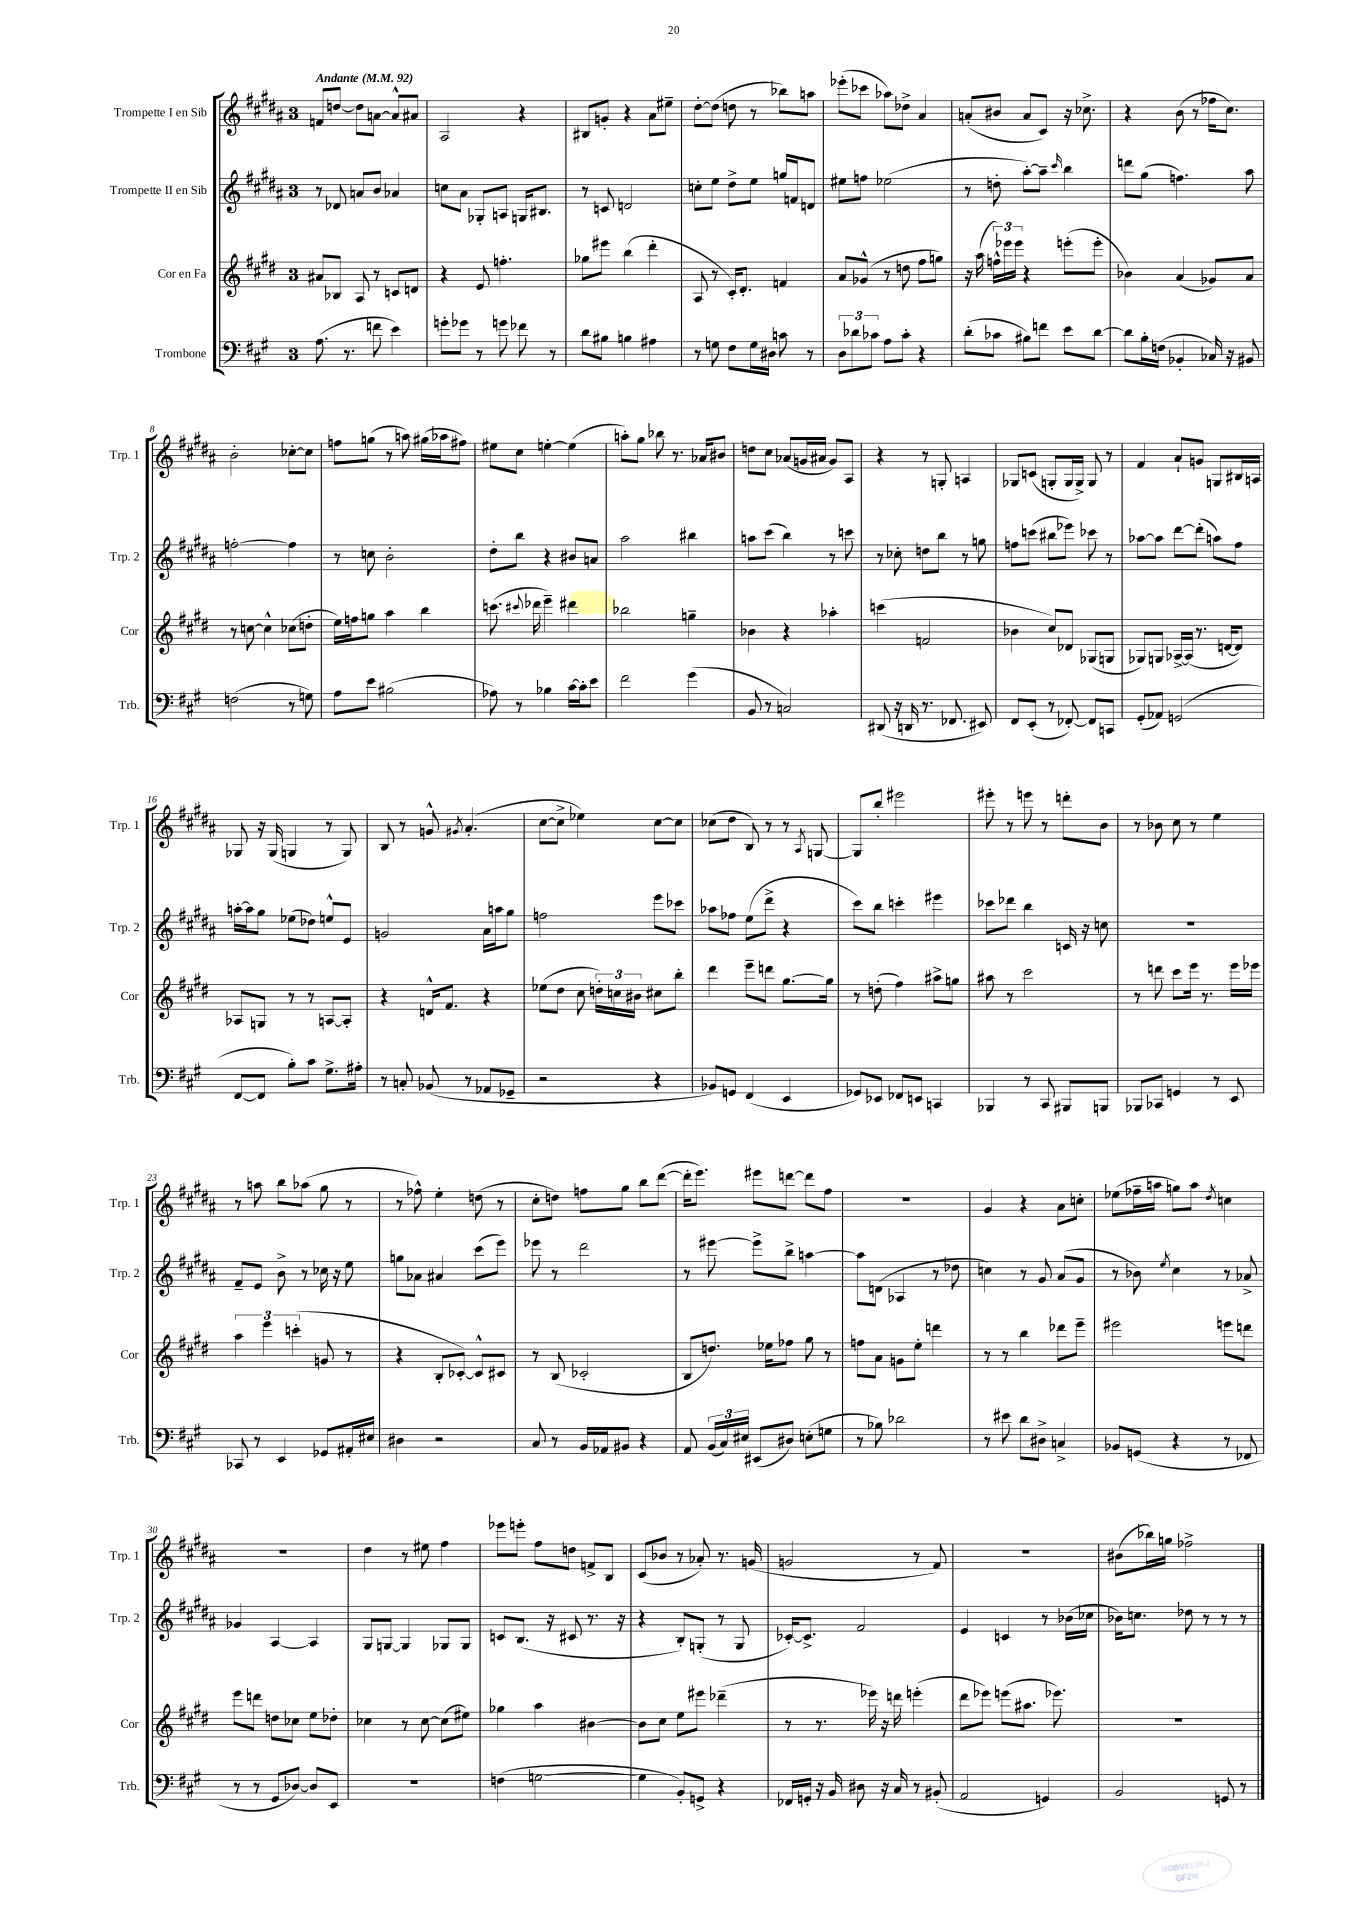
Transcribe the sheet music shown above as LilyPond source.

<<
\new StaffGroup <<
\new Staff = "s0" \with { instrumentName = "Trompette I en Sib" shortInstrumentName = "Trp. 1" } {
    \clef treble \key b \major \once \override Staff.TimeSignature.style = #'single-digit \time 3/4 \tempo "Andante" 4 = 92
    \autoBeamOff f'8[ d''8]~ d''8[ a'8]~ a'8[-^ ais'8] |
    ais2 r4 |
    bis8[ g'8]-. r4 ais'8[ eis''8]-- |
    dis''8[~-. dis''8]( d''8 r8 bes''8[) a''8] |
    ees'''8[-.( ces'''8] aes''8[) des''8]-> ais'4 |
    a'8[-.( bis'8] a'8[ cis'8]) r16 ces''8.-> |
    r4 b'8( r8 fes''16[ cis''8.]) |
    b'2-. ces''8[~-. ces''8] |
    f''8[ g''8]( r8 a''8) gis''16[( aes''16 fis''8]) |
    eis''8[ cis''8] e''4~-. e''4( |
    a''8[-.) gis''8] bes''8 r8. aes'16[ bis'8] |
    d''8[ cis''8] aes'8[( g'16 ais'16] g'8[) ais8] |
    r4 r8 g8-. a4 |
    ges8[ c'8]( g8[-. g16 g16]->) g8 r8 |
    fis'4 ais'8[-! g'8] g8[ bis16 a16] |
    ges8 r16 ges16( g4 r8 g8) |
    b8 r8 g'8-^ \acciaccatura { gis'8 } ais'4.-.( |
    cis''8[~ cis''8]-> ees''4) cis''8[~ cis''8] |
    ces''8[( dis''8] b8) r8 r8 \acciaccatura { ais8 } g8~ |
    g8[ b''8]-. eis'''2 |
    eis'''8-. r8 e'''8 r8 d'''8[-. b'8] |
    r8 bes'8 cis''8 r8 e''4 |
    r8 a''8 b''8[ aes''8]( gis''8 r8 |
    r8 fes''8-^) e''4-. d''8( r8 |
    cis''8[-. d''8]) f''8[ gis''8] b''8[ dis'''8]~( |
    dis'''16[-. e'''8.]) eis'''8[ d'''8]~ d'''8[ fis''8] |
    R2. |
    gis'4 r4 ais'8[ c''8]-. |
    ees''8[( fes''16-- a''16] g''8[) a''8] \acciaccatura { dis''8 } c''4 |
    R2. |
    dis''4 r8 eis''8 fis''4 |
    ees'''8[ e'''8]-. fis''8[ d''8] f'8[-> b8] |
    cis'8[( bes'8] r8 aes'8-.) r8. g'16( |
    g'2 r8 fis'8) |
    R2. |
    bis'8[( bes''16) g''16] fes''2-> \bar "|." |
}
\new Staff = "s1" \with { instrumentName = "Trompette II en Sib" shortInstrumentName = "Trp. 2" } {
    \clef treble \key b \major \once \override Staff.TimeSignature.style = #'single-digit \time 3/4
    \autoBeamOff r8 des'8 a'8[ b'8] aes'4 |
    c''8[ ais'8] ges8[-. a8] g16[ bis8.] |
    r8 c'8 d'2 |
    c''8[-. e''8] dis''8[-> e''8] g''16[ f'16 d'8] |
    eis''8[ f''8] ees''2( |
    r8 d''8-. ais''8[~-.) ais''8]-- \grace { cis'''16 } b''4 |
    d'''8[ gis''8]( f''4.) ais''8 |
    f''2~-. f''4 |
    r8 c''8 b'2-. |
    dis''8[-. b''8] r4 bis'8[ a'8] |
    ais''2 bis''4 |
    a''8[ cis'''8]( b''4) r8 c'''8 |
    r8 ces''8-. d''8[ b''8] r8 g''8 |
    f''8[ c'''8]( bis''8[ ees'''8]) ces'''8 r8 |
    aes''8[~ aes''8] dis'''8[~ dis'''8]-.( a''8[) fis''8] |
    a''16[~-. a''16 gis''8] ees''8[( des''8]) e''8[-^ e'8] |
    g'2 ais'16[ a''16 gis''8] |
    f''2 e'''8[ ces'''8] |
    aes''8[ fes''8] e''8[( dis'''8]-> r4 |
    cis'''8[) b''8] c'''4-. eis'''4 |
    ces'''8[ des'''8] b''4 c'16 r16 c''8 |
    R2. |
    fis'8[-- e'8] b'8-> r8 ces''16 r16 e''8 |
    g''8[ aes'8] ais'4 cis'''8[( e'''8]) |
    ees'''8 r8 dis'''2 |
    r8 eis'''8~ eis'''8[-> b''8]-> a''4~ |
    a''8[ d'8]( aes4 r8 des''8 |
    c''4) r8 gis'8 ais'8[( gis'8] |
    r8 bes'8) \acciaccatura { e''8 } cis''4 r8 aes'8-> |
    ges'4 ais4~ ais4 |
    gis8[ g8]~ g4 ges8[ ges8] |
    c'8[ b8.]( r16 cis'8 r8. r16 |
    r4 b8[-.) g8]-.( r8 g8 |
    ces'16[~-.) ces'8.]-> fis'2 |
    e'4 c'4 r8 bes'16[( ces''16] |
    bes'16[) c''8.] des''8 r8 r8 r8 \bar "|." |
}
\new Staff = "s2" \with { instrumentName = "Cor en Fa" shortInstrumentName = "Cor" } {
    \clef treble \key e \major \once \override Staff.TimeSignature.style = #'single-digit \time 3/4
    \autoBeamOff ais'8[ bes8] a8 r8 c'8[ d'8] |
    r4 e'8 f''4.-. |
    ges''8[ eis'''8] b''4( dis'''4-. |
    a8 r8 cis'16[-.) dis'8.]-. f'4 |
    a'8[ ges'8]-^( r8 d''8 fis''8[ g''8]) |
    r16 a''16( \tuplet 3/2 { f''16[-^) ees'''16 ees'''16] } r4 e'''8[-.( e'''8]-. |
    bes'4) a'4( ges'8[) a'8] |
    r8 c''8~ c''4-^ ces''8[( d''8]-. |
    e''16[) f''16 g''8] a''4 b''4 |
    c'''8.( \appoggiatura { cis'''8 } des'''16 e'''4--) dis'''4 |
    bes''2 g''4-- |
    bes'4 r4 aes''4-. |
    c'''4( f'2 |
    bes'4 cis''8[) des'8] ges8[( g8] |
    ges8[) g8] aes16[~-> aes16]( r8. d'16[~ d'8]) |
    aes8[ g8] r8 r8 a8[~ a8]-. |
    r4 d'16[-^ fis'8.] r4 |
    ees''8[( dis''8] cis''8 \tuplet 3/2 { d''16[-.) c''16 bis'16] } cis''8[ b''8]-. |
    dis'''4 e'''8[-- d'''8] gis''8.[~ gis''16] |
    r8 d''8-.( fis''4) ais''8[-> g''8] |
    ais''8 r8 cis'''2 |
    r8 d'''8 cis'''8[ e'''16] r8. e'''16[ ees'''16] |
    \tuplet 3/2 { a''4 e'''4 c'''4-.( } g'8 r8 |
    r4 b8[-. ces'8]~-.) ces'8[-^ cis'8] |
    r8 b8( ces'2-. |
    b8[ d''8.]) ees''16[ fes''8] gis''8 r8 |
    f''8[ a'8] g'8[ e''8]-. d'''4 |
    r8 r8 b''4 des'''8[ e'''8]-- |
    eis'''2 e'''8[ d'''8] |
    e'''8[ d'''8] d''8[ ces''8] e''8[ des''8]-. |
    ces''4 r8 ces''8~ ces''8[( eis''8]) |
    ges''4 a''4 bis'4~ |
    bis'8[ cis''8] e''8[ eis'''8] des'''4--( |
    r8 r8. ees'''16) r16 d'''16 e'''4-.( |
    dis'''8[ ees'''8]) e'''8[( ais''8.] ees'''8.) |
    R2. \bar "|." |
}
\new Staff = "s3" \with { instrumentName = "Trombone" shortInstrumentName = "Trb." } {
    \clef bass \key a \major \once \override Staff.TimeSignature.style = #'single-digit \time 3/4
    \autoBeamOff a8.( r8. f'8 e'4) |
    g'8[-. ges'8] r8 g'8 fes'8 r8 |
    d'8[ bis8] b4 ais4 |
    r8 g8 fis8[ g16 dis16] c'8 r8 |
    \tuplet 3/2 { d8[ des'8 ces'8] } a8[ ces'8]-. r4 |
    d'8[-.( ces'8] bis8[) f'8] e'8[ d'8]~ |
    d'8[ b16-. f16]( bes,4-. ces16) r16 bis,8 |
    f2( r8 g8) |
    a8[ e'8] bis2( |
    aes8) r8 bes4 cis'16[~ cis'16-. e'8] |
    fis'2 gis'4( |
    b,8 r8 c2) |
    dis,8( r16 d,16 r8. fes,8. eis,8) |
    fis,8[ e,8]-.( r8 fes,8~-.) fes,8[ c,8] |
    gis,8[-.( aes,8]) g,2( |
    fis,8[~ fis,8] b8[-.) cis'8] gis8.[-> ais16]-. |
    r8 c8-. bes,8( r8 aes,8[ ges,8]-- |
    r2 r4 |
    bes,8[) g,8] fis,4( e,4 |
    ges,8[) ees,8] fes,8[ e,8] c,4 |
    bes,,4 r8 cis,8 bis,,8[ b,,8] |
    bes,,8[ ces,8] g,4 r8 e,8 |
    ces,8 r8 e,4 ges,8[ ais,16-. eis16] |
    dis4 r2 |
    cis8 r8 b,16[ aes,16 bis,8] r4 |
    a,8 \tuplet 3/2 { b,16[( cis16) eis16] } eis,8[( dis8]) e8[-.( g8] |
    r8 bes8) des'2 |
    r8 eis'8 d'8[ dis8]-> c4-> |
    bes,8[ g,8]( r4 r8 fes,8 |
    r8 r8 gis,8[ des8]~) des8[ e,8] |
    R2. |
    f4( g2~ |
    g4 b,8[-.) g,8]-> r4 |
    fes,16[ g,16]-. r16 b,16 dis8 r16 cis16 r8 bis,8-.( |
    a,2 g,4) |
    b,2 g,8 r8 \bar "|." |
}
>>
>>
